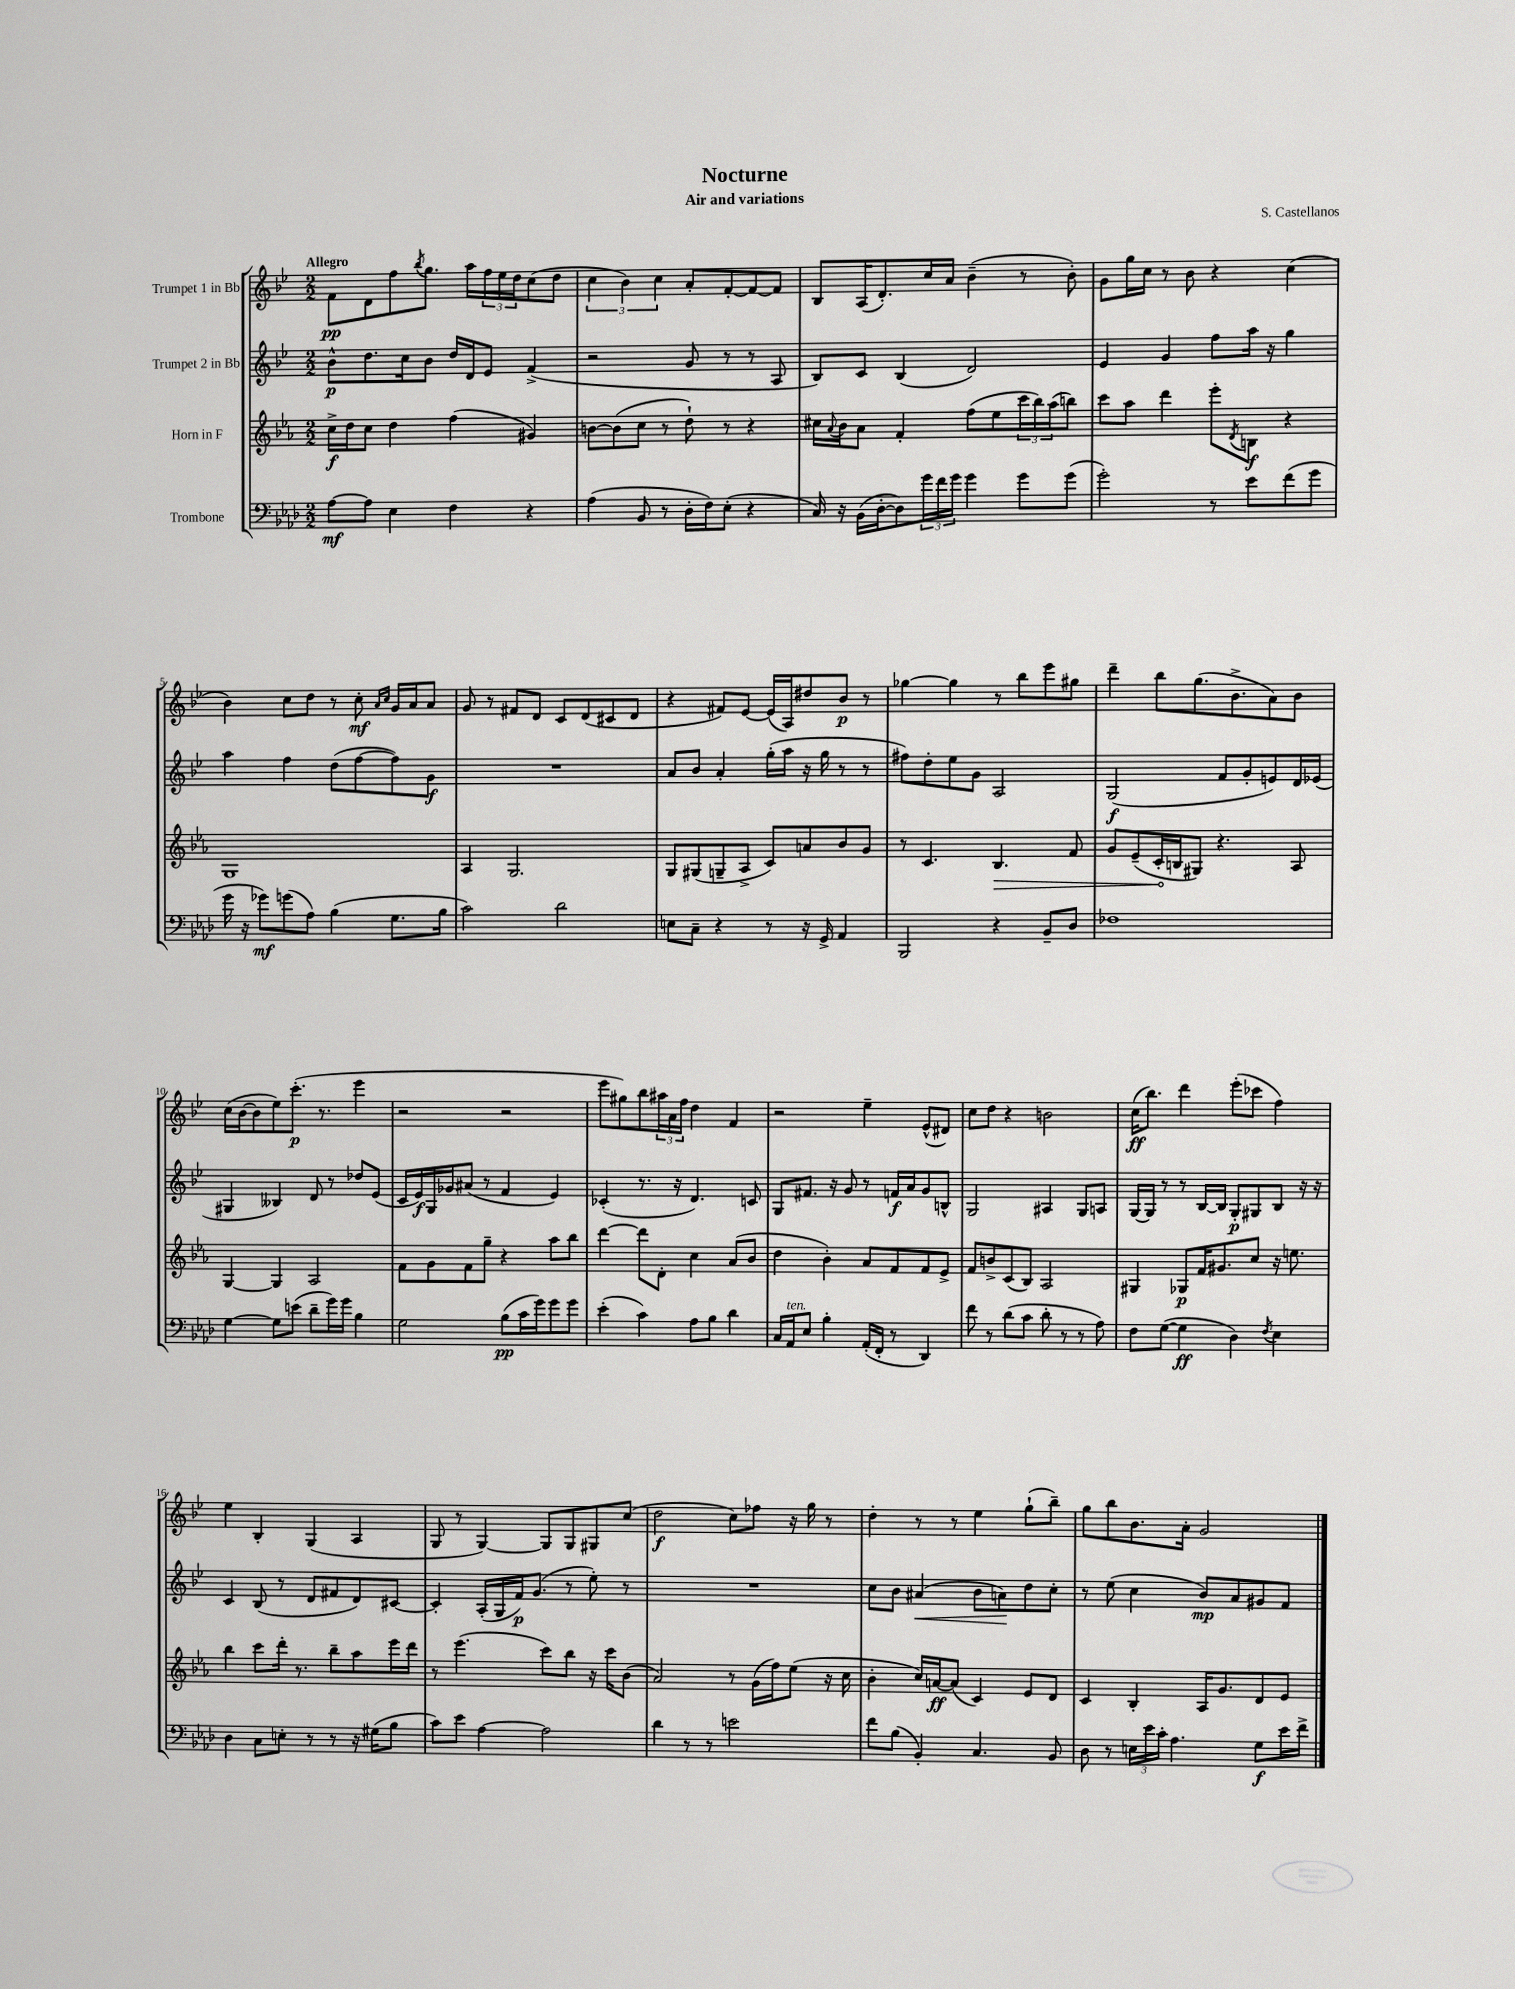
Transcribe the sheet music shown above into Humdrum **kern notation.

**kern	**dynam	**kern	**dynam	**kern	**dynam	**kern	**dynam
*part4	*part4	*part3	*part3	*part2	*part2	*part1	*part1
*staff4	*staff4	*staff3	*staff3	*staff2	*staff2	*staff1	*staff1
*I"Trombone	*	*I"Horn in F	*	*I"Trumpet 2 in Bb	*	*I"Trumpet 1 in Bb	*
*clefF4	*	*clefG2	*	*clefG2	*	*clefG2	*
*k[b-e-a-d-]	*	*k[b-e-a-]	*	*k[b-e-]	*	*k[b-e-]	*
*M2/2	*	*M2/2	*	*M2/2	*	*M2/2	*
=1	=1	=1	=1	=1	=1	=1	=1
!	!	!	!	!	!	!LO:TX:a:B:t=Allegro	!
[8A-\L	mf	16cc^\LL	f	8b-^^\L	p	8f\L	pp
.	.	16dd\J	.	.	.	.	.
8A-\J]	.	8cc\J	.	8.dd\	.	8d\	.
4E-\	.	4dd\	.	.	.	8ff\	.
.	.	.	.	16cc\k	.	.	.
.	.	.	.	.	.	8qbb-/	.
.	.	.	.	8b-\J	.	8.gg\J	.
4F\	.	(4ff\	.	16dd/LL	.	.	.
.	.	.	.	16d/J	.	16aa\LL	.
.	.	.	.	8e-/J	.	24ff\	.
.	.	.	.	.	.	24ee-\	.
.	.	.	.	.	.	24dd\J	.
4r	.	4g#X/)	.	(4f^/	.	(8cc\	.
.	.	.	.	.	.	8dd\J	.
=2	=2	=2	=2	=2	=2	=2	=2
(4A-\	.	[8bn\L	.	2r	.	6cc\	.
.	.	(8b\]	.	.	.	.	.
.	.	.	.	.	.	6b-\)	.
8BB-/	.	8cc\J	.	.	.	.	.
.	.	.	.	.	.	6cc\	.
8r	.	8r	.	.	.	.	.
16D-'\LL	.	8dd`\)	.	8g/	.	8a'/L	.
16F\J)	.	.	.	.	.	.	.
(8E-'\J	.	8r	.	8r	.	[8f'/	.
4r	.	4r	.	8r	.	8f/_	.
.	.	.	.	8A/	.	8f/J]	.
=3	=3	=3	=3	=3	=3	=3	=3
16C/)	.	16cc#X\LL	.	8B-/L)	.	8B-/L	.
.	.	8qqa-/	.	.	.	.	.
16r	.	16b-\J	.	.	.	.	.
(16BB-\LL	.	8a-\J	.	8c/J	.	(16A/K	.
[16D-'\J	.	.	.	.	.	8.d'/)	.
8D-\])	.	4f'/	.	(4B-/	.	.	.
24g\L	.	.	.	.	.	16cc/L	.
24f\	.	.	.	.	.	.	.
.	.	.	.	.	.	16a/JJ	.
24g\JJ	.	.	.	.	.	.	.
4g\	.	(8ff\L	.	2d/)	.	(4b-~\	.
.	.	8ee-\	.	.	.	.	.
8g\L	.	24ccc\L	.	.	.	8r	.
.	.	24bb-\)	.	.	.	.	.
.	.	(24aa-\J	.	.	.	.	.
(8g\J	.	8bbn\J)	.	.	.	8b-'\)	.
=4	=4	=4	=4	=4	=4	=4	=4
2g'\)	.	8ccc\L	.	4e-/	.	8g\L	.
.	.	8aa-\J	.	.	.	16gg\L	.
.	.	.	.	.	.	16cc\JJ	.
.	.	4ddd\	.	4g/	.	8r	.
.	.	.	.	.	.	8b-\	.
8r	.	8eee-'\L	.	8ff\L	.	4r	.
.	.	8qd/	.	.	.	.	.
8e-\L	.	8Bn\J	f	16aa\Jk	.	.	.
.	.	.	.	16r	.	.	.
(8f\	.	4r	.	4gg\	.	(4cc\	.
8g\J	.	.	.	.	.	.	.
!!LO:LB:g=z
=5	=5	=5	=5	=5	=5	=5	=5
16g\	.	1G	.	4aa\	.	4b-\)	.
16r	.	.	.	.	.	.	.
8g-X\L)	mf	.	.	.	.	.	.
(8gn\	.	.	.	4ff\	.	8cc\L	.
8A-\J)	.	.	.	.	.	8dd\J	.
(4B-\	.	.	.	(8dd\L	.	8r	.
.	.	.	.	[8ff\	.	8cc'\	mf
.	.	.	.	.	.	16qqa/LL	.
.	.	.	.	.	.	16qqcc/JJ	.
8.G\L	.	.	.	8ff\])	.	16g/LL	.
.	.	.	.	.	.	16a/J	.
.	.	.	.	8g\J	f	8a/J	.
16B-\Jk	.	.	.	.	.	.	.
=6	=6	=6	=6	=6	=6	=6	=6
2c\)	.	4A-/	.	1r	.	8g/	.
.	.	.	.	.	.	8r	.
.	.	2.G/	.	.	.	8f#X/L	.
.	.	.	.	.	.	8d/J	.
2d-\	.	.	.	.	.	8c/L	.
.	.	.	.	.	.	(8d/	.
.	.	.	.	.	.	8c#X/	.
.	.	.	.	.	.	8d/J	.
=7	=7	=7	=7	=7	=7	=7	=7
8En\L	.	8G/L	.	8a/L	.	4r	.
8C~\J	.	(8G#X/	.	8b-/J	.	.	.
4r	.	8Gn~/	.	4a'/	.	8f#X/L)	.
.	.	8A-^/J	.	.	.	[8e-/J	.
8r	.	8c/L)	.	(16gg'\LL	.	(16e-/LL]	.
.	.	.	.	16aa\JJ	.	16A/J)	.
16r	.	8an/	.	16r	.	8dd#X/	.
16GG^/	.	.	.	16gg\	.	.	.
4AA-/	.	8b-/	.	8r	.	8b-/J	p
.	.	8g/J	.	8r	.	8r	.
=8	=8	=8	=8	=8	=8	=8	=8
2BBB-/	.	8r	.	8ff#X\L)	.	[4gg-X\	.
.	.	4.c/	.	8dd'\	.	.	.
.	.	.	.	8ee-\	.	4gg-\]	.
.	.	.	.	8g\J	.	.	.
!	!	!	!LO:HP:b	!	!	!	!
4r	.	4.B-/	>	2A/	.	8r	.
.	.	.	.	.	.	8bb-\L	.
8BB-~/L	.	.	.	.	.	8eee-\	.
8D-/J	.	8f/	.	.	.	8gg#X\J	.
=9	=9	=9	=9	=9	=9	=9	=9
1F-X	.	8g/L	.	(2G/	f	4ddd~\	.
.	.	(8e-~/	.	.	.	.	.
.	.	16c'/L	.	.	.	8bb-\L	.
.	.	16Bn/J	]	.	.	.	.
.	.	8G#X/J)	.	.	.	(8.gg\	.
.	.	4.r	.	8f/L	.	.	.
.	.	.	.	.	.	8.b-^\	.
.	.	.	.	8g'/	.	.	.
.	.	.	.	8en/)	.	8a\)	.
.	.	8A-/	.	16d/L	.	8b-\J	.
.	.	.	.	(16e-X/JJ	.	.	.
!!LO:LB:g=z
=10	=10	=10	=10	=10	=10	=10	=10
[4G\	.	[4G/	.	4G#X/	.	(16cc\LL	.
.	.	.	.	.	.	[16b-\J	.
.	.	.	.	.	.	8b-\]	.
8G\L]	.	4G/]	.	4B--X/)	.	8ee-\)	.
(8en\J	.	.	.	.	.	(8.ccc'\J	p
8d-~\L	.	2A-/	.	8d/	.	.	.
.	.	.	.	.	.	8.r	.
16g\L)	.	.	.	8r	.	.	.
16g\JJ	.	.	.	.	.	.	.
4B-\	.	.	.	8dd-X/L	.	4eee-\	.
.	.	.	.	(8e-/J	.	.	.
=11	=11	=11	=11	=11	=11	=11	=11
2G\	.	8f\L	.	16c/LL	.	2r	.
.	.	.	.	16e-/)	f	.	.
.	.	8g\	.	16G/	.	.	.
.	.	.	.	16g-X/J	.	.	.
.	.	8f\	.	(8a#X/J	.	.	.
.	.	8gg~\J	.	8r	.	.	.
(8B-\L	pp	4r	.	4f/	.	2r	.
16c\L	.	.	.	.	.	.	.
16g\J)	.	.	.	.	.	.	.
8g\	.	8aa-\L	.	4e-/)	.	.	.
8g\J	.	8bb-\J	.	.	.	.	.
=12	=12	=12	=12	=12	=12	=12	=12
(4e-'\	.	[4ddd\	.	(4c-X'/	.	8eee-\L	.
.	.	.	.	.	.	8gg#X\)	.
4c\)	.	8ddd\L]	.	8.r	.	8bb-\	.
.	.	8d'\J	.	.	.	24aa#X\L	.
.	.	.	.	.	.	24a\	.
.	.	.	.	16r	.	.	.
.	.	.	.	.	.	24ff\JJ	.
8A-\L	.	4cc\	.	4.d/)	.	4dd\	.
8B-\J	.	.	.	.	.	.	.
4d-\	.	(8a-/L	.	.	.	4f/	.
.	.	8b-/J	.	8cn/	.	.	.
=13	=13	=13	=13	=13	=13	=13	=13
16C/LL	.	4dd\	.	8G/L	.	2r	.
!LO:TX:a:i:t=ten.	!	!	!	!	!	!	!
16AA-/J	.	.	.	.	.	.	.
8E-/J	.	.	.	8.f#X/J	.	.	.
4B-'\	.	4b-'\)	.	.	.	.	.
.	.	.	.	16r	.	.	.
.	.	.	.	8g/	.	.	.
(16AA-'/LL	.	8a-/L	.	8r	.	4ee-~\	.
16FF'/JJ	.	.	.	.	.	.	.
8r	.	8f/	.	16fn/LL	f	.	.
.	.	.	.	16a/J	.	.	.
4DD-/)	.	8f/	.	8g/	.	(8e-^^/L	.
.	.	8e-^/J	.	8Bn^^/J	.	8d#X/J)	.
=14	=14	=14	=14	=14	=14	=14	=14
8f\	.	8f/L	.	2G/	.	8cc\L	.
8r	.	8bn^/	.	.	.	8dd\J	.
(8d-\L	.	(8c/	.	.	.	4r	.
8c\J	.	8B-/J)	.	.	.	.	.
8d-'\	.	2A-/	.	4A#X/	.	2bn\	.
8r	.	.	.	.	.	.	.
8r	.	.	.	8G/L	.	.	.
8A-\)	.	.	.	8An/J	.	.	.
=15	=15	=15	=15	=15	=15	=15	=15
8F\L	.	4G#X/	.	[16G/LL	.	(16cc\KL	ff
.	.	.	.	16G/JJ]	.	8.bb-\J)	.
([8G\J	.	.	.	8r	.	.	.
4G\]	ff	8G-X/L	p	8r	.	4ddd\	.
.	.	16f/K	.	[16B-/LL	.	.	.
.	.	8.g#X/	.	16B-/JJ]	.	.	.
4D-\)	.	.	.	8G'/L	p	(8eee-'\L	.
.	.	8cc/J	.	8G#X/	.	8ccc-X\J	.
8qF/	.	.	.	.	.	.	.
4E-\	.	16r	.	8B-/J	.	4ff\)	.
.	.	8.een\	.	.	.	.	.
.	.	.	.	16r	.	.	.
.	.	.	.	16r	.	.	.
!!LO:LB:g=z
=16	=16	=16	=16	=16	=16	=16	=16
4D-\	.	4bb-\	.	4c/	.	4ee-\	.
8C\L	.	8ccc\L	.	(8B-/	.	4B-'/	.
8En'\J	.	16ddd'\Jk	.	8r	.	.	.
.	.	8.r	.	.	.	.	.
8r	.	.	.	8d/L	.	(4G/	.
8r	.	8bb-~\L	.	8f#X/	.	.	.
16r	.	8aa-\	.	8d/)	.	4A/	.
(16G#X\KL	.	.	.	.	.	.	.
8B-\J	.	16eee-\L	.	[8c#X/J	.	.	.
.	.	16ddd\JJ	.	.	.	.	.
=17	=17	=17	=17	=17	=17	=17	=17
8c\L)	.	8r	.	4c#'/]	.	8G/	.
8e-\J	.	(4.eee-\	.	.	.	8r	.
[4A-\	.	.	.	(16A'/LL	.	[4G/)	.
.	.	.	.	16G/	.	.	.
.	.	.	.	16f/J)	p	.	.
.	.	.	.	(8.g/J	.	.	.
2A-\]	.	8ccc\L)	.	.	.	8G/L]	.
.	.	8bb-\J	.	8r	.	8G/	.
.	.	16r	.	8ee-'\)	.	8G#X/	.
.	.	16ccc\KL	.	.	.	.	.
.	.	(8b-\J	.	8r	.	(8cc/J	.
=18	=18	=18	=18	=18	=18	=18	=18
4d-\	.	2a-/)	.	1r	.	2dd\	f
8r	.	.	.	.	.	.	.
8r	.	.	.	.	.	.	.
2en\	.	8r	.	.	.	8cc\L)	.
.	.	(16g\LL	.	.	.	8ff-X\J	.
.	.	16ff\J)	.	.	.	.	.
.	.	(8ee-\J	.	.	.	16r	.
.	.	.	.	.	.	16gg\	.
.	.	16r	.	.	.	8r	.
.	.	16cc\	.	.	.	.	.
=19	=19	=19	=19	=19	=19	=19	=19
8f\L	.	4b-'\	.	8cc\L	.	4dd'\	.
(8B-\J	.	.	.	8b-\J	.	.	.
!	!	!	!	!	!LO:HP:b	!	!
4BB-'/)	.	16cc/LL)	.	(4a#X/	<	8r	.
.	.	[16an/J	ff	.	.	.	.
.	.	(8a/J]	.	.	.	8r	.
4.C/	.	4c/)	.	8b-\L	.	4ee-\	.
.	.	.	.	8an\)	.	.	.
.	.	8e-/L	.	8dd\	[	(8gg`\L	.
8BB-/	.	8d/J	.	8cc'\J	.	8bb-~\J)	.
=20	=20	=20	=20	=20	=20	=20	=20
8D-\	.	4c/	.	8r	.	8gg\L	.
8r	.	.	.	(8ee-\	.	8bb-\	.
24En\LL	.	4B-'/	.	4cc\	.	8.b-\	.
24e-\	.	.	.	.	.	.	.
24c'\JJ	.	.	.	.	.	.	.
4.A-\	.	.	.	.	.	.	.
.	.	.	.	.	.	16a'\Jk	.
.	.	16A-/KL	.	8b-/L)	mp	2g/	.
.	.	8.g/	.	.	.	.	.
.	.	.	.	8a/	.	.	.
8G\L	f	8d/	.	8g#X/	.	.	.
16e-\L	.	8e-/J	.	8f/J	.	.	.
16f^\JJ	.	.	.	.	.	.	.
==	==	==	==	==	==	==	==
*-	*-	*-	*-	*-	*-	*-	*-
